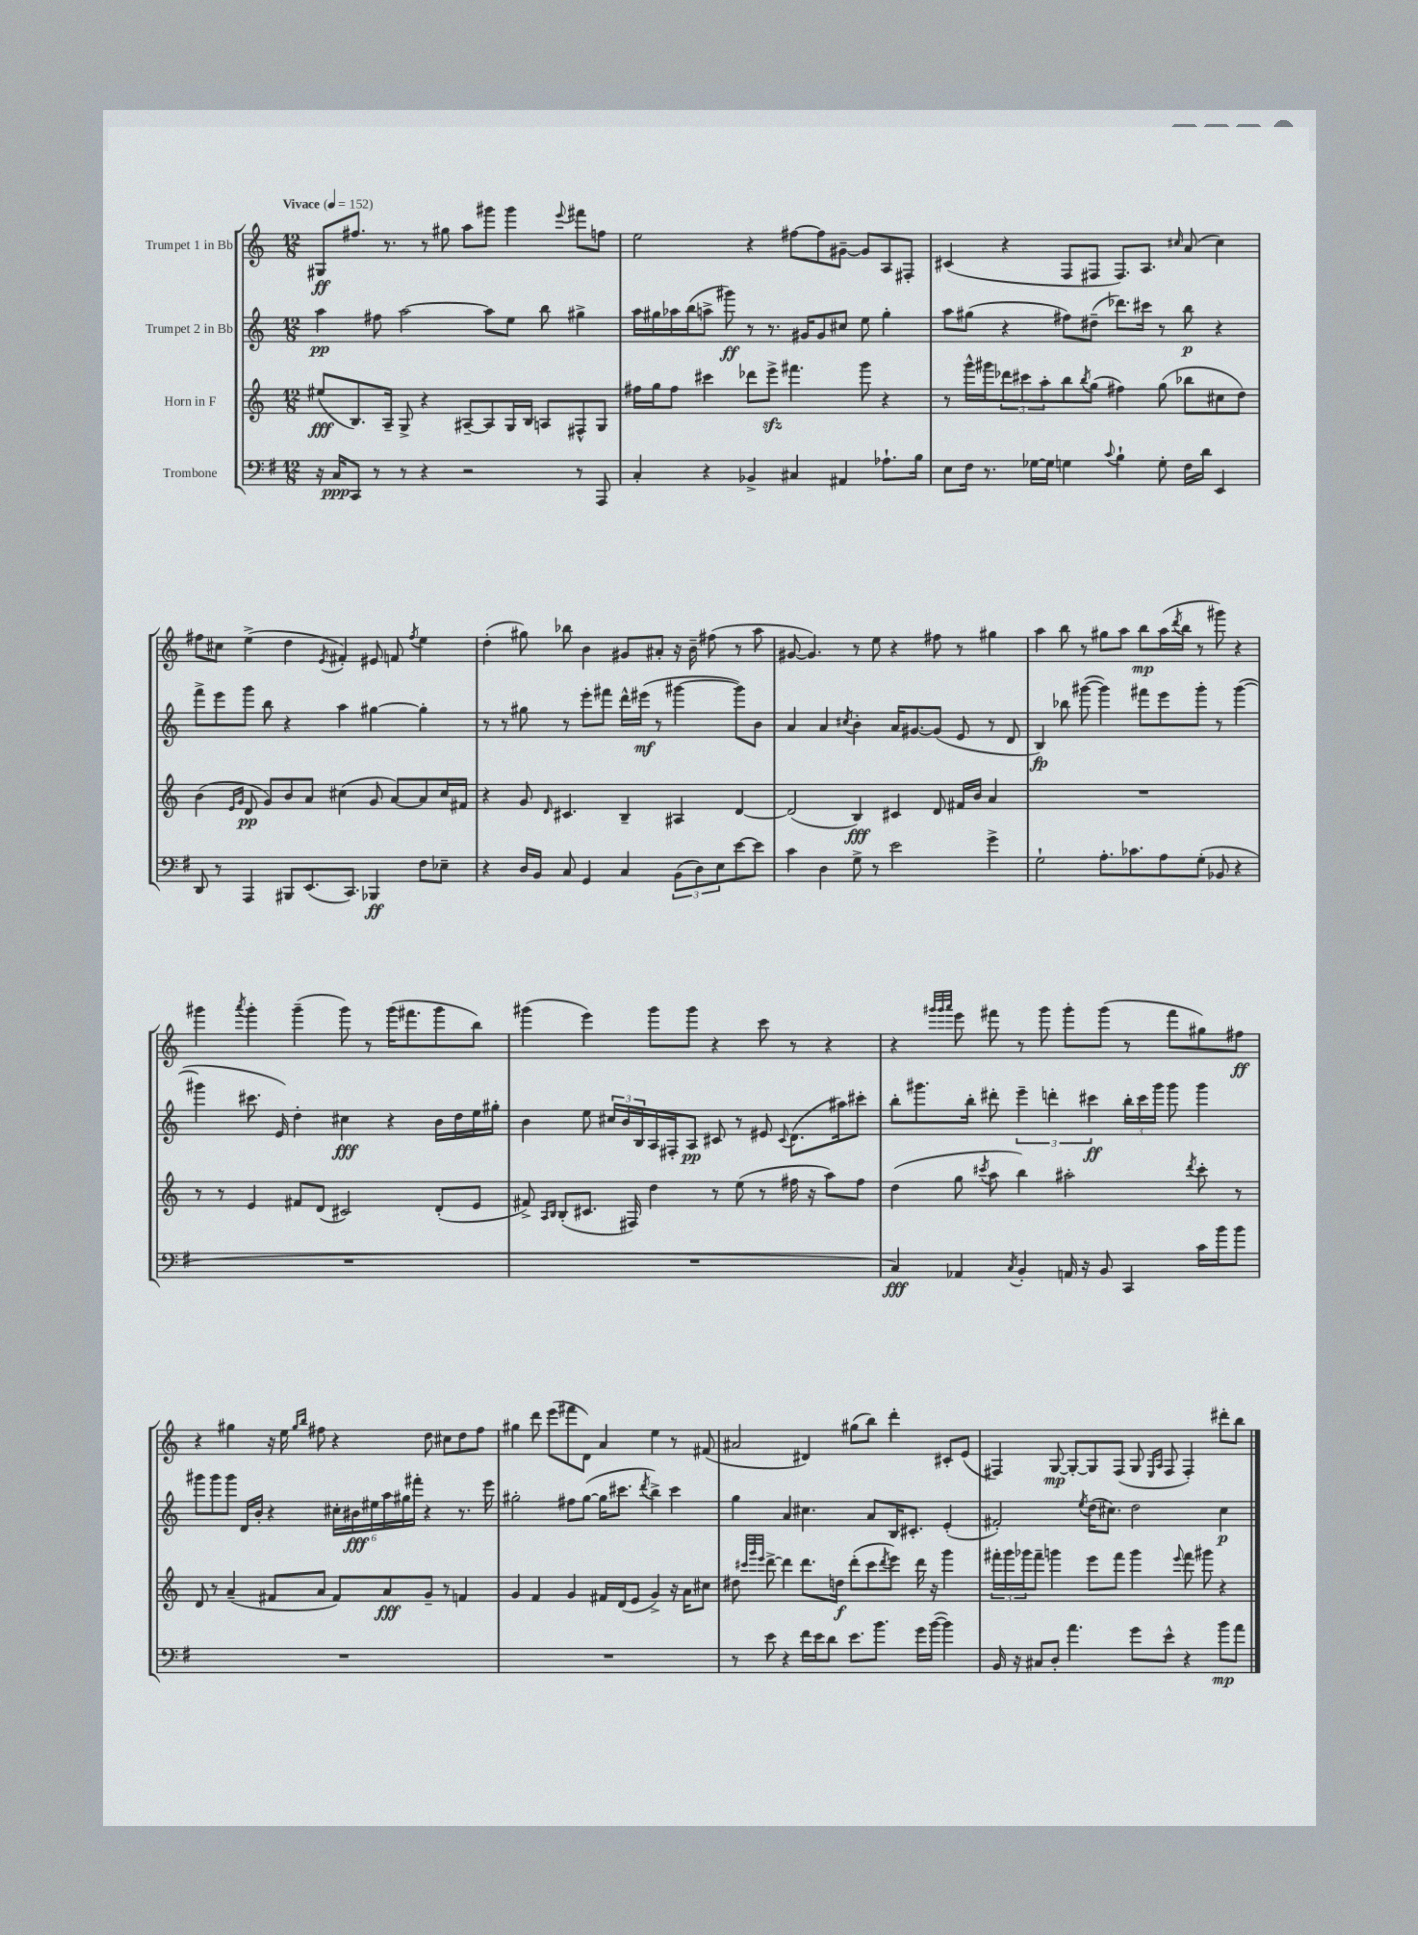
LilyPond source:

<<
\new StaffGroup <<
\new Staff = "s0" \with { instrumentName = "Trumpet 1 in Bb" } {
    \clef treble \key c \major \numericTimeSignature \time 12/8 \tempo "Vivace" 4 = 152
    gis8\ff fis''8. r8. r8 gis''8 a''8 gis'''8 gis'''4 \appoggiatura { e'''8 } fis'''8 f''8 |
    e''2 r4 fis''8~ fis''8 gis'8~-- gis'8 a8 fis8-. |
    cis'4( r4 f8 fis8 fis8.) a8. \grace { cis''16 } a'8( cis''4) |
    fis''8 cis''8 e''4->( d''4 \acciaccatura { e'8 } fis'4-.) eis'8 f'8 \acciaccatura { fis''8 } e''4 |
    d''4-.( gis''8) bes''8 b'4 gis'8 ais'8-. r16 b'16-- fis''8( r8 a''8 |
    gis'8~ gis'4.) r8 e''8 r4 fis''8 r8 gis''4 |
    a''4 b''8 r8 gis''8 a''8 b''8\mp a''16( \acciaccatura { d'''8 } b''16 r8 gis'''8) r4 |
    gis'''4 \acciaccatura { a'''8 } gis'''4-. gis'''4--( gis'''8) r8 gis'''16( fis'''8. gis'''8 b''8) |
    gis'''4( e'''4) gis'''8 gis'''8 r4 c'''8 r8 r4 |
    r4 \grace { gis'''32 gis'''32 a'''32 } e'''8 fis'''8 r8 gis'''8 gis'''8-. gis'''8( r8 fis'''8 gis''8) fis''8\ff |
    r4 gis''4 r16 e''16 \grace { gis''16 b''16 } fis''8 r4 d''8 cis''8 d''8 fis''8 |
    gis''4 d'''8 e'''8( fis'''8 d'8) a'4 e''4 r8 fis'8( |
    ais'2 dis'4) gis''8( b''8) d'''4-. cis'8-. e'8( |
    fis4) g8~\mp g8~-. g8 fis8( g8 \grace { e16 a16 } fis8 fis4-.) dis'''8-. b''8 \bar "|." |
}
\new Staff = "s1" \with { instrumentName = "Trumpet 2 in Bb" } {
    \clef treble \key c \major \numericTimeSignature \time 12/8
    a''4\pp fis''8 a''2~ a''8 e''8 b''8 gis''4-> |
    a''16 gis''16 aes''16 b''16( a''8-> gis'''8\ff) r8 r8. gis'16 gis'8 cis''8 e''8 gis''4-. |
    a''8 gis''8( r4 fis''8) dis''8--( des'''8.) cis'''16 r8 b''8\p r4 |
    f'''8-> e'''8 g'''8 b''8 r4 a''4 gis''4~ gis''4-. |
    r8 r8 gis''8 r8 e'''8-. fis'''8 d'''16-^ eis'''16\mf( r8 gis'''4~ gis'''8) b'8 |
    a'4 a'4 \acciaccatura { cis''8 } b'4-. a'16 gis'8.~ gis'8( e'8 r8 d'8 |
    b4\fp) bes''8 gis'''8~( gis'''4) fis'''8 e'''8 gis'''8-. r8 gis'''4~( |
    gis'''4 cis'''8. e'16) d''4-. cis''4\fff r4 b'16 d''16 e''16 gis''16-. |
    b'4 e''8 \tuplet 3/2 { cis''16 b'16 b16 } a16 fis16-. a8\pp cis'8 r8 eis'8 \appoggiatura { cis'8 } d'8.( ais''16) cis'''8-. |
    b''8-. gis'''8. b''16-. dis'''8-. \tuplet 3/2 { e'''4-- d'''4-. cis'''4\ff } \tuplet 3/2 { b''16-. cis'''16 gis'''16 } gis'''8 gis'''4 |
    gis'''8 gis'''8 gis'''8 d'16 b'16-. r4 \tuplet 6/4 { cis''16-. bis'16\fff eis''16 a''16 gis''16 fis'''16-. } r4 r8. e'''16 |
    gis''2-. fis''8 gis''8~( gis''16 cis'''8. \acciaccatura { d'''8 } b''4->) cis'''4 |
    g''4 a'4 cis''4. a'8 b16 cis'8.-. e'4-.( |
    fis'2-.) \acciaccatura { e''8 } d''16( cis''8.) d''2 cis''4\p \bar "|." |
}
\new Staff = "s2" \with { instrumentName = "Horn in F" } {
    \clef treble \key c \major \numericTimeSignature \time 12/8
    eis''8\fff( b8.) a16-- g8-> r4 ais8~-- ais8 g16 b16 a8 fis8-^ g8 |
    fis''16 g''16 fis''8 cis'''4 des'''8 e'''8->\sfz fis'''4. g'''8 r4 |
    r8 g'''16-^ gis'''16 \tuplet 3/2 { des'''8 cis'''8 a''8-. } b''8 \acciaccatura { b''8 } g''8( fis''4) g''8( bes''8 cis''8 d''8) |
    b'4( \grace { e'16 g'16 } d'8\pp g'8) b'8 a'8 cis''4( g'8 a'8~) a'8 cis''16 fis'16 |
    r4 g'8 \grace { d'16 } cis'4. b4-- ais4 d'4~ |
    d'2( b4\fff) cis'4 d'8 fis'16 b'16 a'4 |
    R1. |
    r8 r8 e'4 fis'8 d'8( cis'2) d'8-.( e'8 |
    fis'8->) \grace { a16 b16 } b8-.( cis'8. fis16) d''4 r8 e''8( r8 fis''16 r16 a''8) fis''8 |
    d''4( g''8 \acciaccatura { cis'''8 } a''8 b''4) ais''2-. \acciaccatura { d'''8 } cis'''8-. r8 |
    d'8 r8 a'4--( fis'8 a'8 fis'8) a'8\fff g'8-- r8 f'4 |
    g'4 f'4 g'4 fis'16 d'16( e'8 g'4->) r16 a'16 cis''8 |
    dis''8 \grace { cis'''32 g'''32 e'''32 } d'''8~-> d'''4 d'''8. d''16\f d'''8-.( cis'''8 \acciaccatura { d'''8 } e'''8) d'''16 r16 g'''4 |
    \tuplet 3/2 { fis'''16-. g'''16 ges'''16 } fis'''8-- g'''4 e'''8 fis'''8 g'''4 \appoggiatura { e'''8 } fis'''8 gis'''8 r4 \bar "|." |
}
\new Staff = "s3" \with { instrumentName = "Trombone" } {
    \clef bass \key g \major \numericTimeSignature \time 12/8
    r16 c16\ppp c,8 r8 r8 r4 r2 r8 a,,8 |
    c4-. r4 bes,4-> cis4 ais,4 aes8.-! b16 |
    e8 fis16 r8. ges16~ ges16 g4 \appoggiatura { c'8 } b4-! g8-. fis16 d'16 e,4 |
    d,8 r8 a,,4 bis,,8 e,8.( c,8.) bes,,4\ff fis8 ees8-- |
    r4 d16 b,16 c8 g,4 c4 \tuplet 3/2 { b,8( d8) e8 } e'8~ e'8 |
    c'4 d4 g8-> r8 e'2 g'4-> |
    g2-! a8.-. ces'8. a8 g8-.( bes,8 r4 |
    R1. |
    R1. |
    c4\fff) aes,4 \acciaccatura { c8 } b,4-. a,16 r16 b,8 c,4 c'16 b'16 b'8 |
    R1. |
    R1. |
    r8 e'8 r4 fis'16 e'16 d'8 e'8. b'8. g'16 b'16~( b'4) |
    b,16 r16 cis8 d8-. a'4. g'8 e'8-^ r4 b'8\mp a'8 \bar "|." |
}
>>
>>
\layout { \context { \Score \remove "Bar_number_engraver" } }
